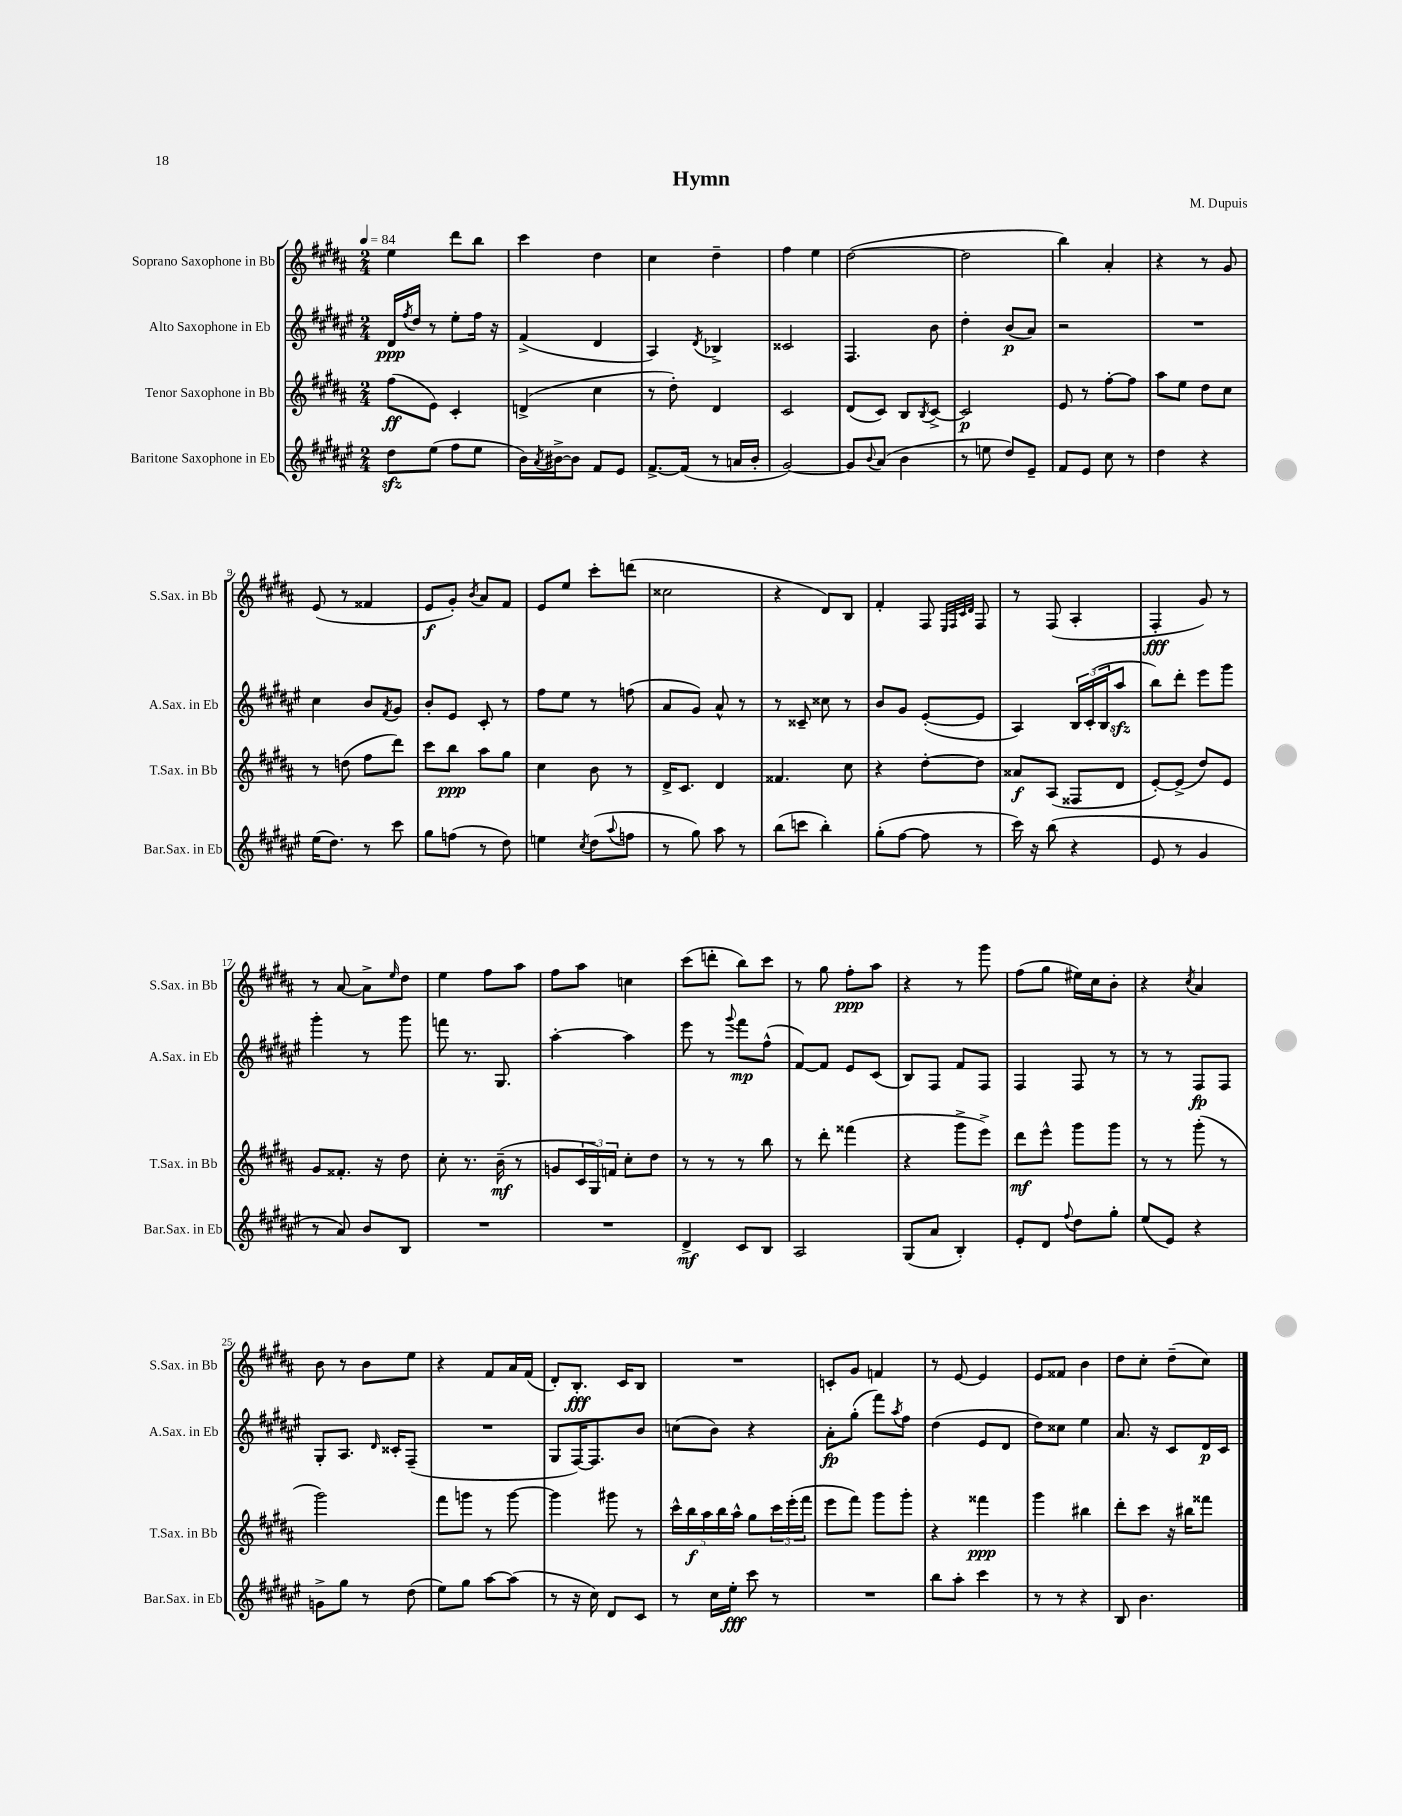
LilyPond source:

\header { title = "Hymn" composer = "M. Dupuis" }
<<
\new StaffGroup <<
\new Staff = "s0" \with { instrumentName = "Soprano Saxophone in Bb" shortInstrumentName = "S.Sax. in Bb" } {
    \clef treble \key b \major \numericTimeSignature \time 2/4 \tempo 4 = 84
    e''4 dis'''8 b''8 |
    cis'''4 dis''4 |
    cis''4 dis''4-- |
    fis''4 e''4 |
    dis''2~( |
    dis''2 |
    b''4) ais'4-. |
    r4 r8 gis'8 |
    e'8( r8 fisis'4 |
    e'8\f gis'8-.) \acciaccatura { b'8 } ais'8 fis'8 |
    e'8 e''8 cis'''8-. d'''8( |
    cisis''2 |
    r4 dis'8) b8 |
    fis'4-. fis8 \grace { e32 fis32 cis'32 dis'32 } fis8 |
    r8 fis8( ais4-. |
    fis4-.\fff gis'8) r8 |
    r8 ais'8~ ais'8-> \grace { e''16 } dis''8 |
    e''4 fis''8 ais''8 |
    fis''8 ais''8 c''4 |
    cis'''8( d'''8-. b''8) cis'''8 |
    r8 gis''8 fis''8-.\ppp ais''8 |
    r4 r8 gis'''8 |
    fis''8( gis''8 eis''16) cis''16 b'8-. |
    r4 \acciaccatura { cis''8 } ais'4 |
    b'8 r8 b'8 e''8 |
    r4 fis'8 ais'16 fis'16( |
    dis'8-.) b8.-.\fff cis'16 b8 |
    R2 |
    c'8-. gis'8 f'4 |
    r8 e'8~ e'4 |
    e'8 fisis'8 b'4 |
    dis''8 cis''8-. dis''8--( cis''8) \bar "|." |
}
\new Staff = "s1" \with { instrumentName = "Alto Saxophone in Eb" shortInstrumentName = "A.Sax. in Eb" } {
    \clef treble \key fis \major \numericTimeSignature \time 2/4
    dis'16\ppp \acciaccatura { fis''8 } dis''16 r8 eis''8-. fis''16 r16 |
    fis'4->( dis'4 |
    ais4) \acciaccatura { dis'8 } bes4-> |
    cisis'2 |
    fis4. b'8 |
    dis''4-. b'8\p( ais'8) |
    r2 |
    R2 |
    cis''4 b'8 \acciaccatura { fis'8 } gis'8 |
    b'8-. eis'8 cis'8-. r8 |
    fis''8 eis''8 r8 f''8( |
    ais'8 gis'8) ais'8-^ r8 |
    r8 cisis'8-- cisis''8 r8 |
    b'8 gis'8 eis'8~-.( eis'8 |
    ais4) \tuplet 3/2 { b16 cis'16-.( b16 } ais''8\sfz |
    b''8) dis'''8-. eis'''8 gis'''8 |
    gis'''4-. r8 gis'''8 |
    f'''8 r8. gis8. |
    ais''4~-. ais''4 |
    eis'''8 r8 \appoggiatura { gis'''8 } fis'''8\mp fis''8-^( |
    fis'8~) fis'8 eis'8 cis'8( |
    b8) fis8 fis'8 fis8 |
    fis4 fis8 r8 |
    r8 r8 fis8\fp fis8 |
    gis8-. ais8. \grace { dis'16 } cisis'16-. fis8--( |
    R2 |
    gis8 fis16~) fis8. b'8 |
    c''8( b'8) r4 |
    ais'8-.\fp gis''8-.( fis'''8) \acciaccatura { ais''8 } fis''8 |
    dis''4( eis'8 dis'8 |
    dis''8) cisis''8 eis''4 |
    ais'8. r16 cis'8 dis'16\p cis'16 \bar "|." |
}
\new Staff = "s2" \with { instrumentName = "Tenor Saxophone in Bb" shortInstrumentName = "T.Sax. in Bb" } {
    \clef treble \key b \major \numericTimeSignature \time 2/4
    fis''8\ff( e'8) cis'4-. |
    d'4->( cis''4 |
    r8 dis''8-.) dis'4 |
    cis'2 |
    dis'8( cis'8) b8 \acciaccatura { b8 } cis'8~-> |
    cis'2\p |
    e'8 r8 fis''8~-. fis''8 |
    ais''8 e''8 dis''8 cis''8 |
    r8 d''8( fis''8 dis'''8) |
    cis'''8 b''8\ppp ais''8 gis''8 |
    cis''4 b'8 r8 |
    dis'16-> cis'8. dis'4 |
    fisis'4. cis''8 |
    r4 dis''8~-. dis''8 |
    aisis'8\f ais8( fisis8 dis'8 |
    e'8~-.) e'8->( dis''8) e'8 |
    gis'8 fisis'8.-. r16 dis''8 |
    cis''8-. r8. b'16--\mf( r8 |
    g'8 \tuplet 3/2 { cis'16 gis16) f'16 } cis''8-. dis''8 |
    r8 r8 r8 b''8 |
    r8 dis'''8-. fisis'''4( |
    r4 gis'''8-> e'''8->) |
    dis'''8\mf e'''8-^ gis'''8 gis'''8 |
    r8 r8 gis'''8-.( r8 |
    gis'''2) |
    fis'''8 g'''8 r8 g'''8~ |
    g'''4 gis'''8 r8 |
    \tuplet 5/4 { cis'''16-^ b''16\f ais''16 b''16 ais''16-^ } gis''8 \tuplet 3/2 { cis'''16 e'''16-.( fis'''16 } |
    e'''8 fis'''8) gis'''8 gis'''8-. |
    r4 fisis'''4\ppp |
    gis'''4 bis''4 |
    dis'''8-. cis'''8 r16 bis''16 fisis'''8 \bar "|." |
}
\new Staff = "s3" \with { instrumentName = "Baritone Saxophone in Eb" shortInstrumentName = "Bar.Sax. in Eb" } {
    \clef treble \key fis \major \numericTimeSignature \time 2/4
    dis''8\sfz eis''8( fis''8 eis''8 |
    b'16) \acciaccatura { ais'8 } bis'16~-> bis'8 fis'8 eis'8 |
    fis'8.~-> fis'16( r8 a'16 b'16-. |
    gis'2~) |
    gis'8 \appoggiatura { b'8 } ais'8( b'4 |
    r8 e''8 dis''8) eis'8-- |
    fis'8 eis'8 cis''8 r8 |
    dis''4 r4 |
    eis''16( dis''8.) r8 cis'''8 |
    gis''8 f''8( r8 dis''8) |
    e''4 \acciaccatura { cis''8 } dis''8( \appoggiatura { ais''8 } f''8 |
    r8 gis''8) ais''8 r8 |
    b''8( c'''8 b''4-.) |
    gis''8-.( fis''8~ fis''8 r8 |
    cis'''16) r16 b''8( r4 |
    eis'8 r8 gis'4 |
    r8 ais'8) b'8 b8 |
    R2 |
    R2 |
    dis'4->\mf cis'8 b8 |
    ais2 |
    gis8( ais'8 b4-.) |
    eis'8-. dis'8 \appoggiatura { fis''8 } dis''8 gis''8-. |
    eis''8( eis'8) r4 |
    g'8-> gis''8 r8 dis''8( |
    eis''8) gis''8 ais''8~ ais''8( |
    r8 r16 cis''16) dis'8 cis'8 |
    r8 cis''16 eis''16-.\fff cis'''8 r8 |
    R2 |
    b''8 ais''8-. cis'''4 |
    r8 r8 r4 |
    b8 b'4. \bar "|." |
}
>>
>>
